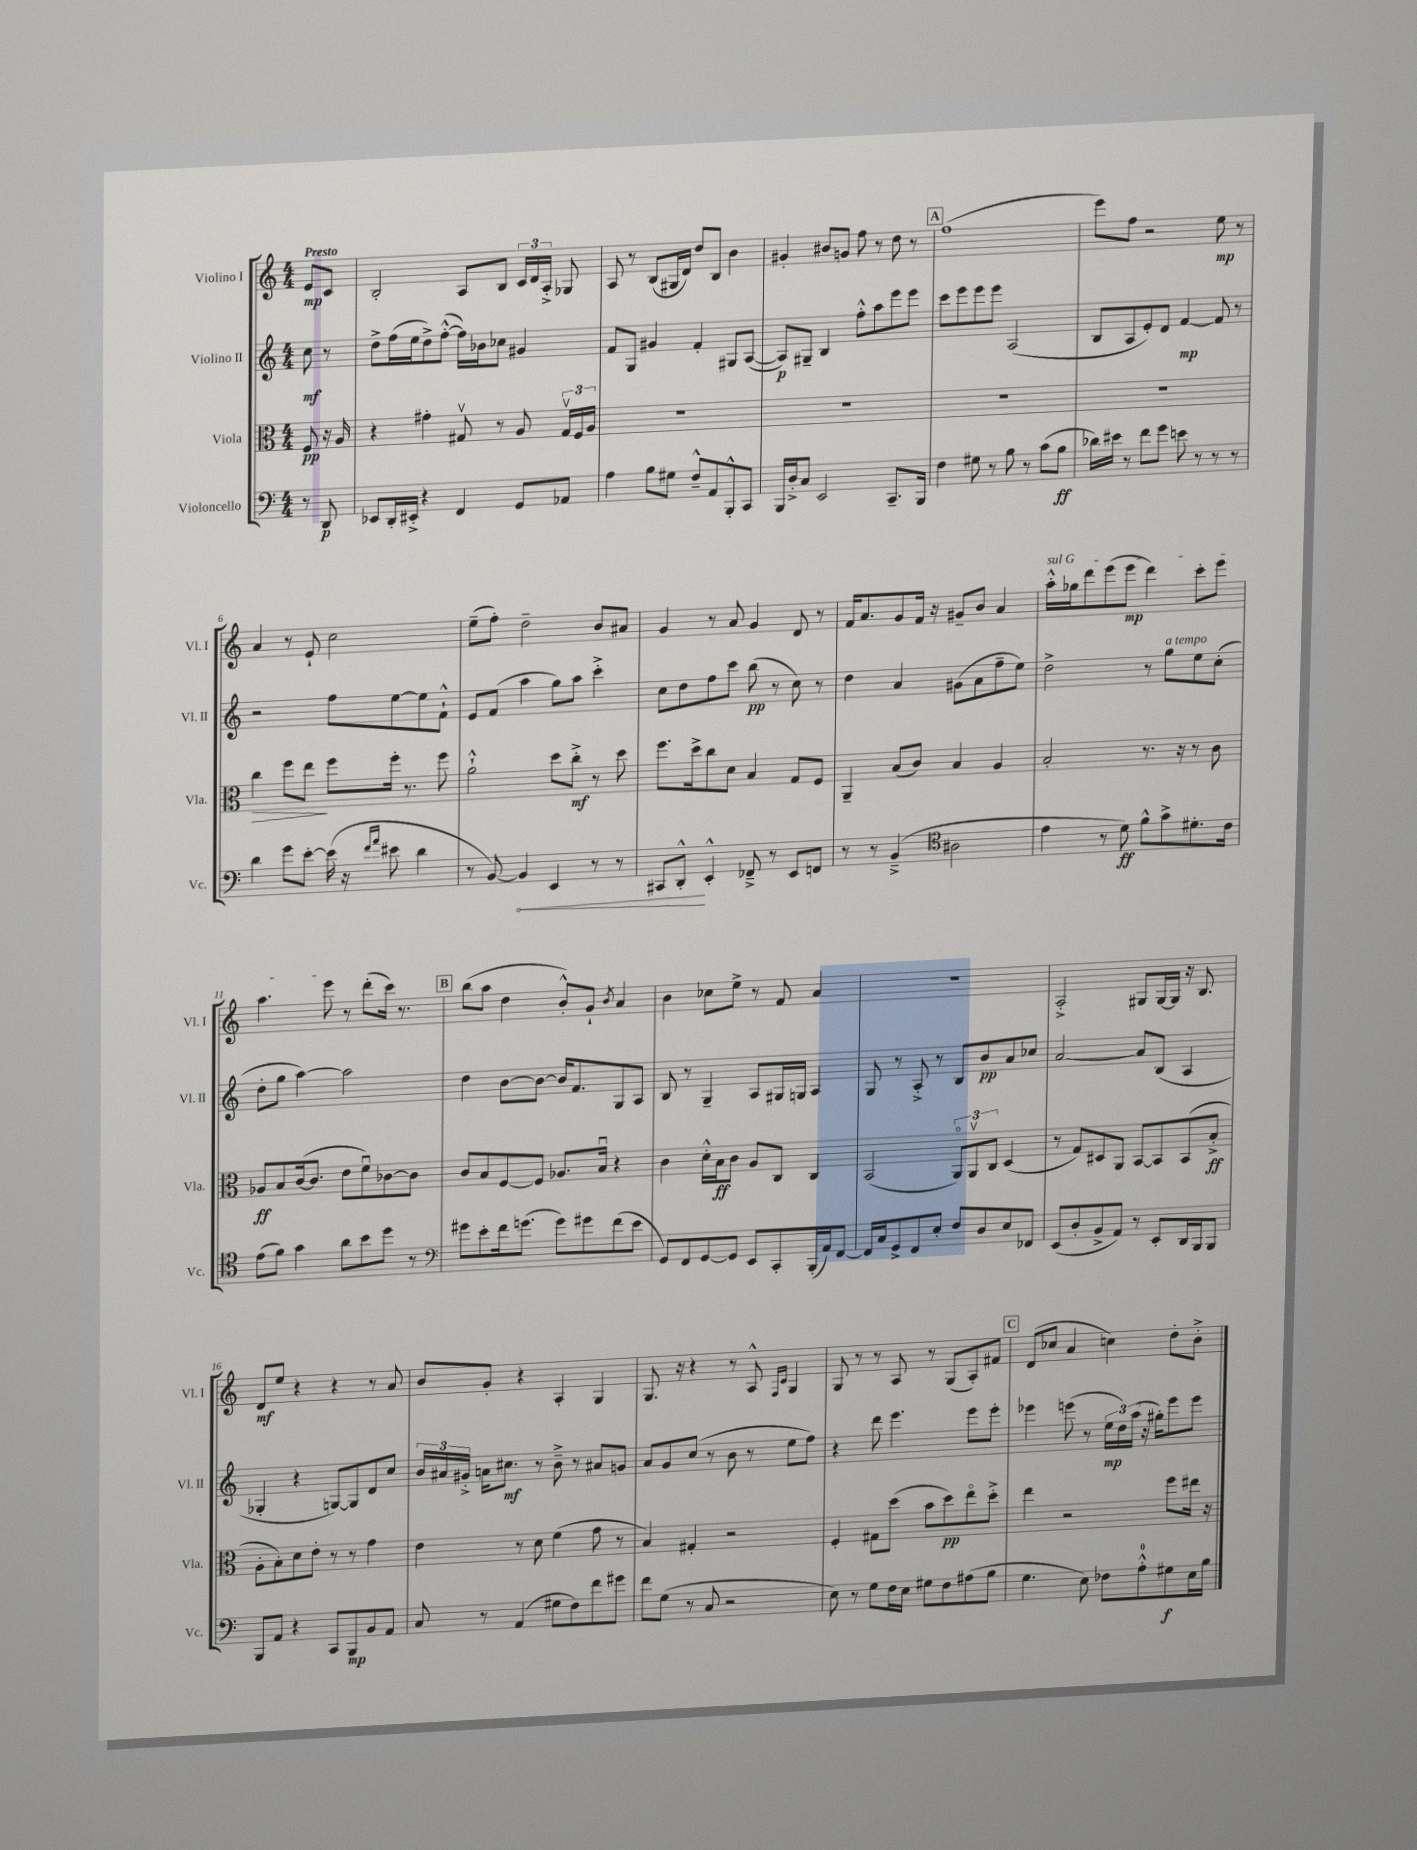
<<
\new StaffGroup <<
\new Staff = "s0" \with { instrumentName = "Violino I" shortInstrumentName = "Vl. I" } {
    \clef treble \key c \major \numericTimeSignature \time 4/4 \partial 4 \tempo "Presto"
    \autoBeamOff e'8[\mp c'8] |
    b2-. a8[ b8] \tuplet 3/2 { c'16[ d'16 a16]-.-> } ges8 |
    a8 r8 b8[( gis16 d'16]) d''8[ b8] b'4 |
    gis'4-. bis'8[ g'8] f''8 r8 d''8 r8 |
    \mark \markup { \box "A" } f''1( |
    e'''8[) f''8] r2 e''8\mp r8 |
    a'4 r8 e'8-! c''2 |
    e''8[--( f''8]-.) d''2-- b'8[ ais'8] |
    g'4 r8 a'8 g'4 d'8 r8 |
    f'16[ a'8. g'8 f'16] r16 gis'8[-- b'8] a'4 |
    \once \override TextSpanner.bound-details.left.text = \markup { \italic "sul G" } a''16[-.-^\startTextSpan ges''16 d'''8 e'''8( e'''8]\mp d'''4) c'''8[-. e'''8] |
    a''4. e'''8\stopTextSpan r8 d'''8[-.( c'''16]) r8. |
    \mark \markup { \box "B" } b''8[( a''8] d''4 b'8[-.-^) g'8]-! \acciaccatura { b'8 } a'4 |
    b'4 ces''8[ e''8]-> r8 f'8 a'4 |
    r1 |
    a2-.-> gis8[ gis16~ gis16] r16 b8. |
    d'8[\mf e''8] r4 r4 r8 a'8 |
    b'8[ g'8]-. r4 a4-. g4 |
    g8. r16 r4 r8 a8-^ \grace { f16[ c'16] } g4 |
    g8 r8 r8 a8 r8 g8[( a8-.) fis'8] |
    \mark \markup { \box "C" } d'8[( ces''8] a'4 c''4) d''8[-. b'8]-.-> \bar "|." |
}
\new Staff = "s1" \with { instrumentName = "Violino II" shortInstrumentName = "Vl. II" } {
    \clef treble \key c \major \numericTimeSignature \time 4/4 \partial 4
    \autoBeamOff c''8\mf r8 |
    d''8[-> f''16( e''16 d''8->) f''8]~-.-^( f''16[) bes'16 ces''8] gis'4 |
    f'8[ g8] gis'4 f'4-. gis8[ a8]~( |
    a8[\p) gis8]-- b4 f''8[-.-^ a''8 e'''8 e'''8] |
    \mark \markup { \box "A" } c'''8[ e'''8 e'''8 e'''8] a2( |
    b8[ a8 e'8-.) d'8] f'4~\mp f'8 r8 |
    r2 f''8[ e''8~ e''8 f'8]-!-^ |
    e'8[ f'8]( a''4 g''8[) a''8] c'''4-.-> |
    c''8[ d''8 f''8 c'''8] b''8\pp( r8 c''8) r8 |
    d''4 a'4 gis'8[( a'8 f''8-- e''8]) |
    d''2-> r8 g''8[^\markup { \italic "a tempo" } e''8 c''8]-.( |
    d''8[-. g''8] a''4~) a''2 |
    \mark \markup { \box "B" } d''4 b'8[~ b'8]~ b'16[ f'8. g8 a8] |
    b8 r8 g4-- a8[ gis16 g16] a4 |
    g8 r8 a8-.-> r8 b8[ b'8\pp a'8 ces''8] |
    a'2~ a'8[ b8]( a4 |
    ges4-. r4 g8[~) g8 d'8 c''8] |
    \tuplet 3/2 { b'16[ ais'16 gis'16]-.-> } a'16[ cis''8.]\mf r8 b'8---> r8 ais'8[ g'8] |
    a'8[ g'8 c''8]( r8 b'8 r8 e''8[ f''8]) |
    r4 d'''8 e'''4. e'''8[ e'''8]-. |
    \mark \markup { \box "C" } ees'''4 e'''8( r8 \tuplet 3/2 { e''16[\mp d''16) a''16]( } r16 gis''16[-.) e'''8 e'''8] \bar "|." |
}
\new Staff = "s2" \with { instrumentName = "Viola" shortInstrumentName = "Vla." } {
    \clef alto \key c \major \numericTimeSignature \time 4/4 \partial 4
    \autoBeamOff f8\pp r16 a16 |
    r4 gis'4-. gis8\upbow r8 a8 \tuplet 3/2 { gis16[\upbow f16 a16] } |
    R1 |
    R1 |
    \mark \markup { \box "A" } R1 |
    R1 |
    c''4\> f''8[ e''8]\! f''8[ f''16]-. r8. f''8 |
    a'2-!-^ d''8[ c''8]-.->\mf r8 d''8 |
    f''8.[ d''16-> c''8 d'8] b4 g8[ f8] |
    a,4-- b8[( c'8]) b4 a4 |
    b2-. r8. r16 r8 c'8 |
    aes8[\ff b8 c'16~( c'8.] e'8[ f'8\downbow) ces'8~ ces'8] |
    \mark \markup { \box "B" } c'8[ b8 f8~ f8] aes8.[ b16]\downbow r4 |
    c'4 d'16[-.-^ b16\ff c'8] a8[ c8] c4 |
    b,2( \tuplet 3/2 { a,8[\flageolet) a,8\upbow c8] } d4( |
    r8 g8[) dis8 a,8] b,8[~ b,8 b,8( b8]-.->\ff |
    a8[-. b8-.) d'8 e'8]-. r8 r8 g'4 |
    e'4 r8 d'8 f'4( g'8 r8 |
    b4) gis4-. r2 |
    f4-. gis8[ d''8]( b'8[ d''8\pp) e''8\flageolet d''8]-.-> |
    \mark \markup { \box "C" } e''4 r2 f''8[ eis''16] r16 \bar "|." |
}
\new Staff = "s3" \with { instrumentName = "Violoncello" shortInstrumentName = "Vc." } {
    \clef bass \key c \major \numericTimeSignature \time 4/4 \partial 4
    \autoBeamOff r8 d,8\p |
    ees,8[ d,16-. eis,16]-.-> r4 f,4 g,8[ aes,8] |
    a4 b8[ gis8] f8[---^ a,8 b,,8-.-^ c,8] |
    b,,16[ d16-.-> c8] e,2 c,8.[-- b,,16] |
    \mark \markup { \box "A" } f4 gis8 r8 b8 r8 c'8[( b8]\ff |
    des'16[) eis'16] r8 f'8[ g'8] e'8 r8 r8 r8 |
    d'4 g'8[ e'8]~-. e'16( r16 \grace { f'16[ a'16] } eis'8 d'4 |
    r8 b,8~) \once \override Hairpin.circled-tip = ##t b,4\< e,4 r8 r8 |
    cis,8[ d,8]-.-^\! e,4-.-^ fes,8---> r8 e,8[ f,8] |
    r8 r8 b,4--->( \clef tenor ais2 |
    e'4 r8 d'8\ff) f'8[-^ g'8-> dis'8.-. c'16] |
    e'8[( f'8]) g'4 a'8[ b'8 d''8] r8 |
    \mark \markup { \box "B" } \clef bass gis'8[ e'8-. f'16 g'8.]( g'8[) gis'8 f'8( e'8] |
    g,8[) f,8 g,8~ g,8] e,8[ c,8-. b,,16-.( a,16) f,8]~ |
    f,16[ c16 g,8-> f,8 e8]-. f8[ d8 e8 fes,8] |
    e,8[( d8-. b,8-> a,8]) r8 e,8[-. d,16 b,,16 b,,8] |
    b,,8[ a,8] r4 c,8[ b,,8\mp b,8 a,8] |
    c8 r8 a,4( gis8[ f8) f'8 gis'8] |
    f'8[ g8]( r8 c8 r2 |
    e8) r8 g8[ f16 e16] gis8[ f8 ais8( b8] |
    \mark \markup { \box "C" } g4. e8) fes8[ a8-0-.-^ gis8\f e16 b16] \bar "|." |
}
>>
>>
